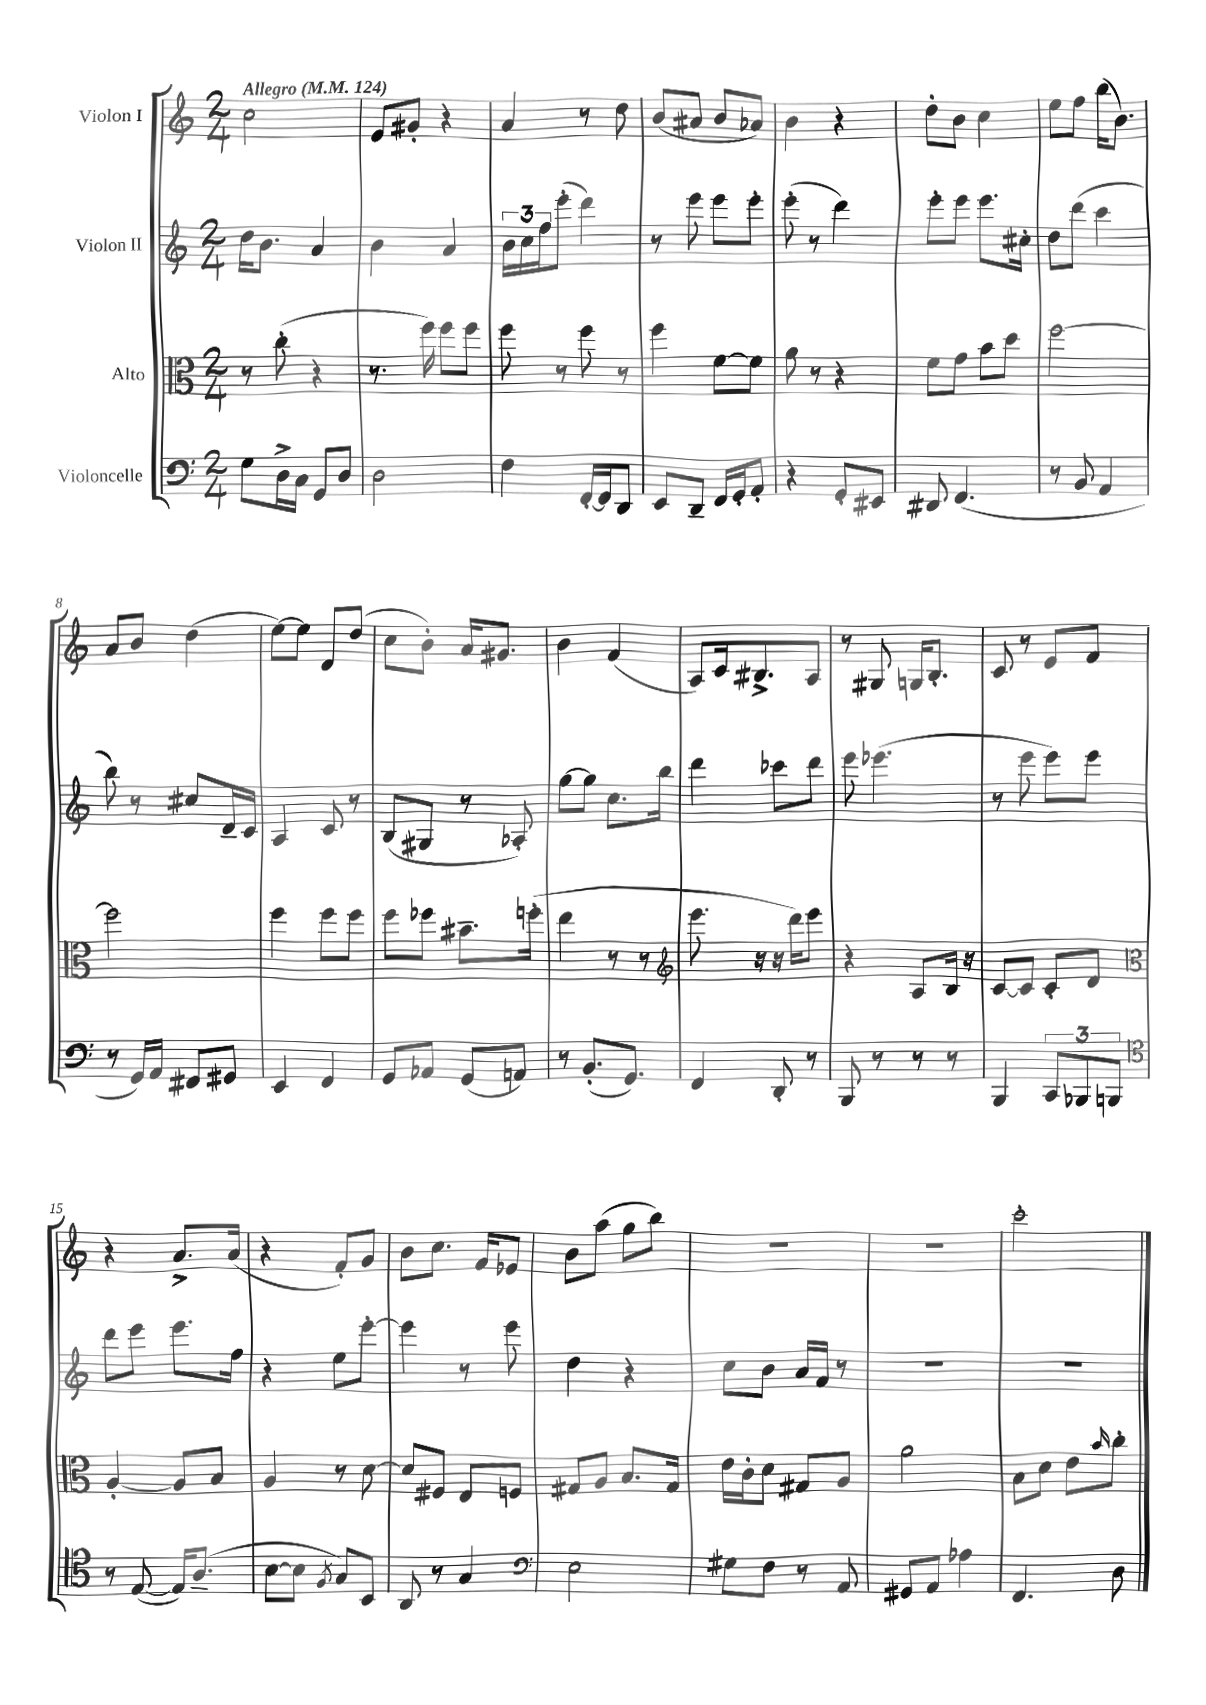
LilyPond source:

<<
\new StaffGroup <<
\new Staff = "s0" \with { instrumentName = "Violon I" } {
    \clef treble \key c \major \numericTimeSignature \time 2/4 \tempo "Allegro" 4 = 124
    c''2 |
    e'8 gis'8-. r4 |
    a'4 r8 d''8 |
    b'8( ais'8 b'8 aes'8) |
    b'4 r4 |
    d''8-. b'8 c''4 |
    e''8 f''8 b''16( b'8.) |
    a'8 b'8 d''4( |
    e''8~) e''8 d'8 d''8( |
    c''8 b'8-.) a'16 gis'8. |
    b'4 f'4( |
    a8) c'16 bis8.-> a8 |
    r8 gis8 g16 b8.-. |
    c'8 r8 e'8 f'8 |
    r4 a'8.-> a'16( |
    r4 f'8-.) g'8 |
    b'8 c''8. f'16 ees'8 |
    b'8 a''8( g''8 b''8) |
    R2 |
    r2 |
    c'''2-. \bar "|." |
}
\new Staff = "s1" \with { instrumentName = "Violon II" } {
    \clef treble \key c \major \numericTimeSignature \time 2/4
    d''16 b'8. a'4 |
    b'4 a'4 |
    \tuplet 3/2 { b'16 c''16 f''16 } e'''8-.( d'''4) |
    r8 e'''8 e'''8 e'''8-. |
    e'''8-.( r8 d'''4) |
    e'''8-. e'''8 e'''8. cis''16-. |
    d''8 d'''8( c'''4 |
    b''8) r8 cis''8 d'16-- c'16 |
    a4 c'8 r8 |
    b8( gis8 r8 aes8-.) |
    g''8~ g''8 c''8. b''16 |
    d'''4 ces'''8 d'''8 |
    e'''8 ees'''4.( |
    r8 e'''8 e'''8) e'''8 |
    d'''8 e'''8 e'''8. f''16 |
    r4 e''8 e'''8~-. |
    e'''4 r8 e'''8 |
    d''4 r4 |
    c''8 b'8 a'16 f'16 r8 |
    R2 |
    R2 \bar "|." |
}
\new Staff = "s2" \with { instrumentName = "Alto" } {
    \clef alto \key c \major \numericTimeSignature \time 2/4
    r8 c''8-.( r4 |
    r8. f''16) f''8 f''8 |
    f''8 r8 f''8 r8 |
    f''4 f'8~ f'8 |
    a'8 r8 r4 |
    f'8 g'8 b'8 d''8 |
    f''2~ |
    f''2 |
    f''4 f''8 f''8 |
    f''8 fes''8 bis'8.-- f''16-.( |
    e''4 r8 r8 |
    \clef treble e'''8. r16 r16 d'''16) e'''8 |
    r4 a8 b16 r16 |
    c'8~ c'8 c'8-. d'8 |
    \clef alto a4~-. a8 b8 |
    a4 r8 d'8~ |
    d'8 fis8 e8 f8 |
    gis8 a8 b8. gis16 |
    e'16 c'16-. d'8 gis8 a8 |
    a'2 |
    b8 d'8 e'8 \grace { b'16 } c''8-. \bar "|." |
}
\new Staff = "s3" \with { instrumentName = "Violoncelle" } {
    \clef bass \key c \major \numericTimeSignature \time 2/4
    g8 d16-> c16 g,8 d8 |
    d2 |
    f4 f,16~-. f,16 d,8 |
    e,8 d,8-- f,16 g,16-. a,8-. |
    r4 g,8-. eis,8 |
    dis,8 f,4.( |
    r8 b,8 a,4 |
    r8 g,16) a,16 fis,8 gis,8 |
    e,4 f,4 |
    g,8 aes,8 g,8( a,8) |
    r8 b,8.-.( g,8.) |
    f,4 d,8-. r8 |
    b,,8 r8 r8 r8 |
    b,,4 \tuplet 3/2 { c,8 bes,,8 b,,8 } |
    \clef tenor r8 e8~( e16) a8.--( |
    b8~ b8 \acciaccatura { f8 } g8) b,8 |
    a,8 r8 g4 |
    \clef bass e2 |
    gis8 f8 r8 a,8 |
    gis,8 a,8 aes4 |
    f,4. d8 \bar "|." |
}
>>
>>
